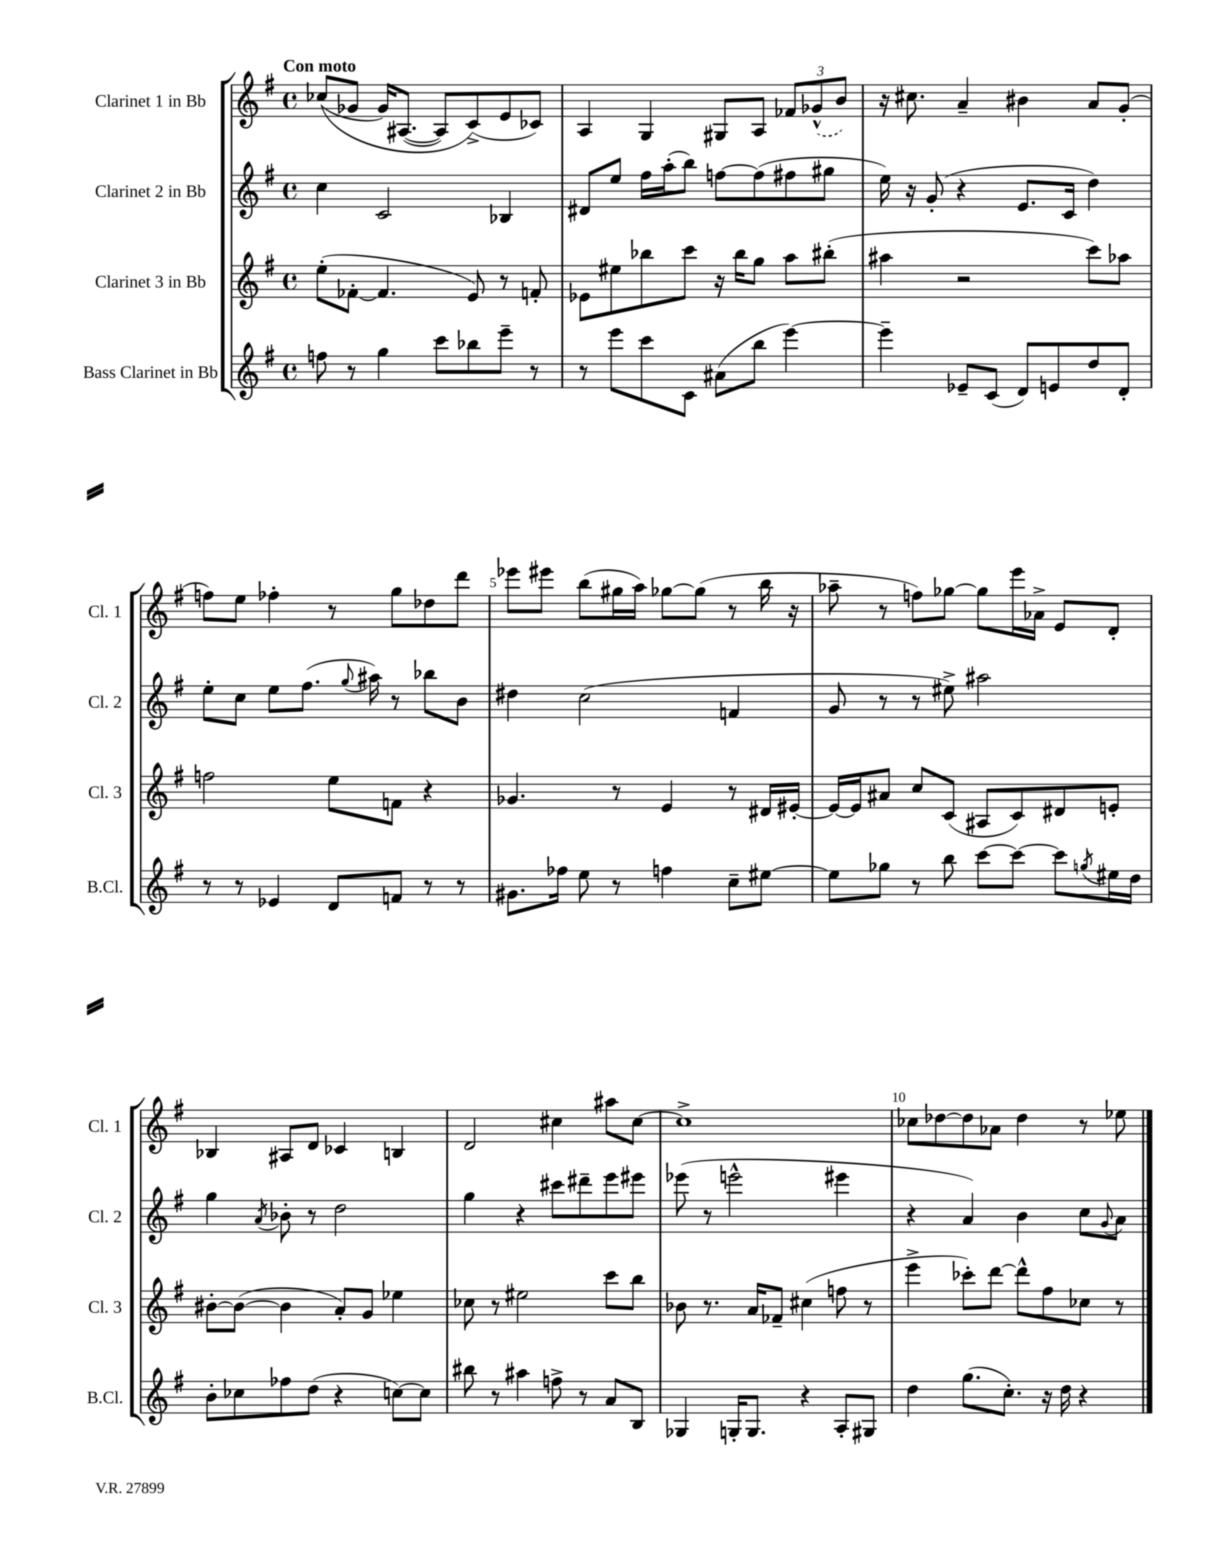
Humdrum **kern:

**kern	**kern	**kern	**kern
*staff4	*staff3	*staff2	*staff1
*clefG2	*clefG2	*clefG2	*clefG2
*k[f#]	*k[f#]	*k[f#]	*k[f#]
*M4/4	*M4/4	*M4/4	*M4/4
*met(c)	*met(c)	*met(c)	*met(c)
8ff	(8ee'	4cc	&((8cc-
8r	[8f-'	.	8g-
4gg	4.f-]	2c	16g-)
.	.	.	([8.A#
8ccc	.	.	8A#])
8bb-	8e)	.	(8c^&)
8eee~	8r	4B-	8e
8r	8f'	.	8c-)
=	=	=	=
8r	8e-	8d#	4A
8eee	8ee#	8ee	.
8ccc	8bb-	16ff#	4G
.	.	(16aa'	.
8c	8ccc	8bb)	.
(8a#	16r	[8ff	8G#
.	16bb-	.	.
8bb	8gg	(8ff]	8A
[4eee)	8aa	8ff#	12f-
.	.	.	(12g-^^
.	(8bb#'	8gg#	.
.	.	.	12b)
=	=	=	=
4eee~]	4aa#	16ee)	16r
.	.	16r	8.cc#
.	.	(8g'	.
8e-~	2r	4r	4a~
(8c	.	.	.
8d)	.	8.e	4b#
8e	.	.	.
.	.	16c	.
8dd	8ccc)	4dd)	8a
8d'	8aa-	.	(8g'
=	=	=	=
8r	2ff	8ee'	8ff)
8r	.	8cc	8ee
4e-	.	8ee	4ff-'
.	.	(8.ff#	.
8d	8ee	.	8r
.	.	8qqgg	.
.	.	16aa#)	.
8f	8f	8r	8gg
8r	4r	8bb-	8dd-
8r	.	8b	8ddd
=	=	=	=
8.g#	4.g-	4dd#	8eee-
.	.	.	8eee#
16ff-	.	.	.
8ee	.	(2cc	(8bb
8r	8r	.	16gg#
.	.	.	16aa)
4ff	4e	.	[8gg-
.	.	.	(8gg-]
8cc~	8r	4f	8r
[8ee#	16d#	.	16bb
.	[16e#'	.	16r
=	=	=	=
8ee#]	16e#_	8g	8aa-~
.	16e#]	.	.
8gg-	8a#	8r	8r
8r	8cc	8r	8ff)
8bb	(8c	8ee#^)	[8gg-
[8ccc	8A#	2aa#	8gg-]
8ccc_	8c)	.	16eee
.	.	.	16a-^
8ccc]	8d#	.	8e
8qgg	.	.	.
16ee#	8e'	.	8d'
16dd	.	.	.
=	=	=	=
8b'	[8b#'	4gg	4B-
8cc-	(8b#_	.	.
.	.	8qa	.
8ff-	4b#]	8b-'	8A#
(8dd	.	8r	8d
4r	8a')	2dd	4c-
.	8g	.	.
[8cc)	4ee-	.	4B
8cc]	.	.	.
=	=	=	=
8bb#	8cc-	4gg	2d
8r	8r	.	.
4aa#	2ee#	4r	.
8ff^	.	8ccc#	4cc#
8r	.	8ddd#~	.
8a	8ccc	8eee	8aa#
8B	8bb	8eee#	[8cc#
=	=	=	=
4G-	8b-	(8eee-	1cc#^]
.	8.r	8r	.
16G'	.	2eee^^	.
8.G	16a	.	.
.	8f-~	.	.
4r	(4cc#	.	.
8A'	8ff	4eee#	.
8G#	8r	.	.
=	=	=	=
4dd	4eee^	4r	8cc-
.	.	.	[8dd-
(8.gg	8ccc-')	4a)	8dd-]
.	[8ddd	.	8a-
8.cc')	.	.	.
.	8ddd^^]	4b	4dd-
16r	8ff#	.	.
16dd	.	.	.
4r	8cc-	8cc	8r
.	.	8qqg	.
.	8r	8a	8ee-
==	==	==	==
*-	*-	*-	*-
